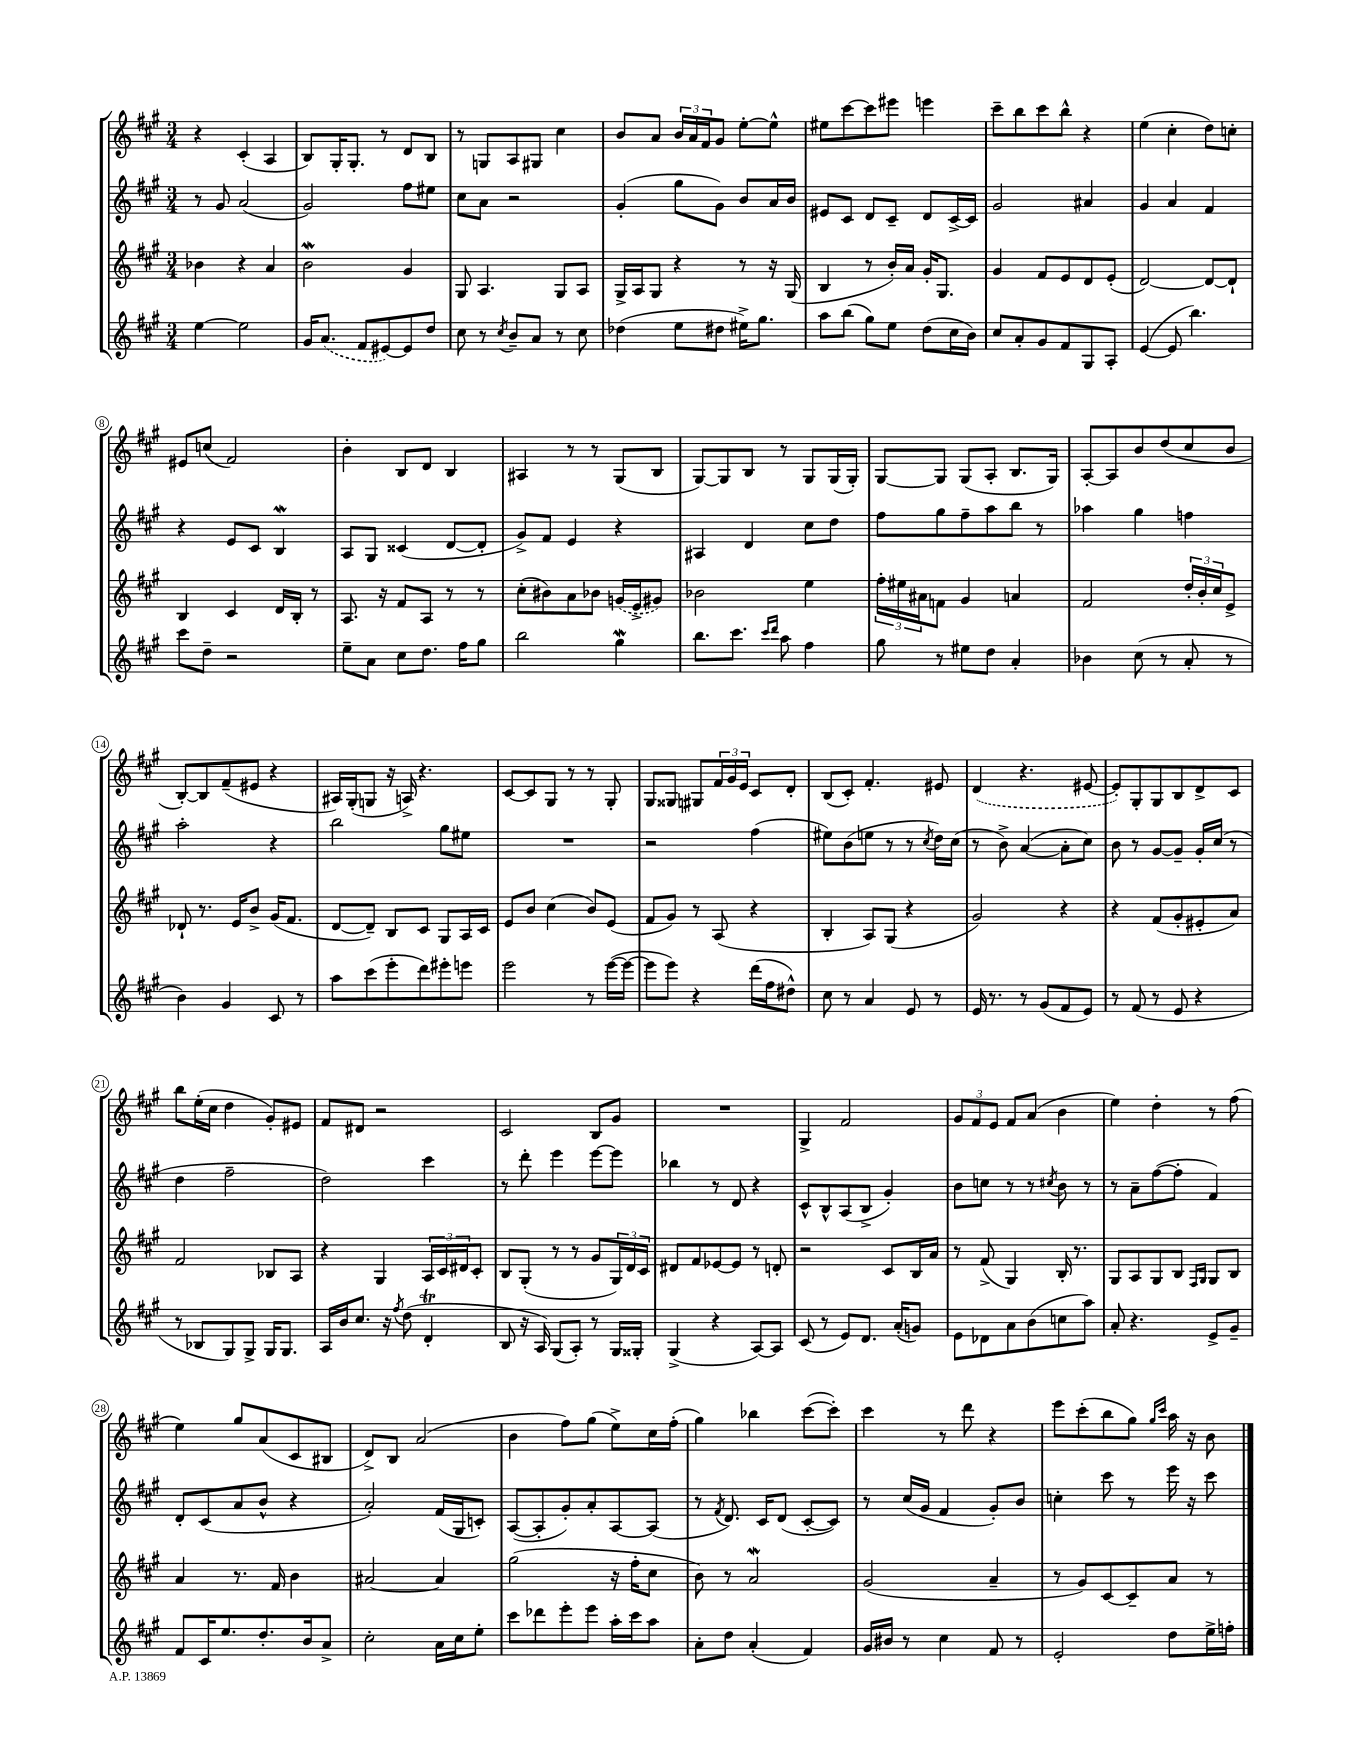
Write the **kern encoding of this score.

**kern	**kern	**kern	**kern
*part4	*part3	*part2	*part1
*staff4	*staff3	*staff2	*staff1
*clefG2	*clefG2	*clefG2	*clefG2
*k[f#c#g#]	*k[f#c#g#]	*k[f#c#g#]	*k[f#c#g#]
*M3/4	*M3/4	*M3/4	*M3/4
=1	=1	=1	=1
[4ee\	4b-X\	8r	4r
.	.	8g#/	.
2ee\]	4r	(2a/	(4c#'/
.	4a/	.	4A/
=2	=2	=2	=2
16g#/KL	2bW\	2g#/)	8B/L)
(8.a/J	.	.	.
.	.	.	16G#'/K
.	.	.	8.G#'/J
8f#/L	.	.	.
[8e#X/)	.	.	8r
8e#/]	4g#/	8ff#\L	8d/L
8dd/J	.	8ee#X\J	8B/J
=3	=3	=3	=3
8cc#\	8G#/	8cc#\L	8r
8r	4.A/	8a\J	8Gn/L
8qcc#/	.	.	.
8b~/L	.	2r	8A/
8a/J	.	.	8G#X/J
8r	8G#/L	.	4cc#\
8cc#\	8A/J	.	.
=4	=4	=4	=4
(4dd-X\	16G#^/LL	(4g#'/	8b/L
.	16A/J	.	.
.	8G#/J	.	8a/J
8ee\L	4r	8gg#\L	24b/LL
.	.	.	24a/
.	.	.	24f#/J
8dd#X\J	.	8g#\J)	8g#/J
16ee#X^\KL)	8r	8b/L	[8ee'\L
8.gg#\J	.	.	.
.	16r	16a/L	8ee^^\J]
.	(16G#/	16b/JJ	.
=5	=5	=5	=5
8aa\L	4B/	8e#X/L	8ee#X\L
(8bb\J	.	8c#/J	[8ccc#\
8gg#\L)	8r	8d/L	8ccc#\]
8ee\J	16b'/LL)	8c#~/J	8eee#X\J
.	16a/JJ	.	.
(8dd\L	16g#'/KL	8d/L	4eeen\
.	8.G#/J	.	.
16cc#\L	.	[16c#^/L	.
16b\JJ)	.	16c#/JJ]	.
=6	=6	=6	=6
8cc#/L	4g#/	2g#/	8ccc#~\L
8a'/	.	.	8bb\
8g#/	8f#/L	.	8ccc#\
8f#/	8e/	.	8bb^^\J
8G#/	8d/	4a#X/	4r
8A'/J	(8e'/J	.	.
=7	=7	=7	=7
([4e/	[2d/)	4g#/	(4ee\
8e/]	.	4a/	4cc#'\
4.bb\)	.	.	.
.	8d/L_	4f#/	8dd\L)
.	8d`/J]	.	8ccn'\J
!!LO:LB:g=z
=8	=8	=8	=8
8ccc#\L	4B/	4r	8e#X/L
8dd~\J	.	.	(8ccn/J
2r	4c#/	8e/L	2f#/)
.	.	8c#/J	.
.	16d/LL	4BW/	.
.	16B'/JJ	.	.
.	8r	.	.
=9	=9	=9	=9
8ee~\L	8.A/	8A/L	4b'\
8a\J	.	8G#/J	.
.	16r	.	.
8cc#\L	8f#/L	(4c##X/	8B/L
8.dd\J	8A/J	.	8d/J
.	8r	[8d/L	4B/
16ff#\KL	.	.	.
8gg#\J	8r	8d'/J]	.
=10	=10	=10	=10
2bb\	(8cc#'\L	8g#^/L)	4A#X/
.	8b#X\)	8f#/J	.
.	8a\	4e/	8r
.	8b-X\J	.	8r
4gg#W\	(16gn/LL	4r	(8G#/L
.	16e^/J	.	.
.	8g#X/J)	.	8B/J
=11	=11	=11	=11
8.bb\L	2b-X\	4A#X/	[8G#/L)
.	.	.	8G#/]
8.ccc#\J	.	.	.
.	.	4d/	8B/J
16qqccc#/LL	.	.	.
16qqddd/JJ	.	.	.
8aa\	.	.	8r
4ff#\	4ee\	8cc#\L	8G#/L
.	.	8dd\J	(16G#/L
.	.	.	16G#'/JJ)
=12	=12	=12	=12
8gg#\	24ff#'\LL	8ff#\L	[8G#/L
.	24ee#X\	.	.
.	24a#X\J	.	.
8r	8fn\J	8gg#\	8G#/J]
8ee#X\L	4g#/	8ff#~\	(8G#/L
8dd\J	.	8aa\	8A'/J
4a'/	4an/	8bb\J	8.B/L
.	.	8r	.
.	.	.	16G#/Jk)
=13	=13	=13	=13
4b-X\	2f#/	4aa-X\	[8A'/L
.	.	.	8A/]
(8cc#\	.	4gg#\	8b/
8r	.	.	(8dd/
8a'/	24dd'/LL	4ffn\	8cc#/
.	24b'/	.	.
.	24cc#/J	.	.
8r	8e^/J	.	8b/J
!!LO:LB:g=z
=14	=14	=14	=14
4b\)	8d-X`/	2aa'\	[8B'/L)
.	8.r	.	8B/]
4g#/	.	.	(8f#~/
.	16e/KL	.	.
.	8b^/J	.	8e#X/J
8c#/	(16g#/KL	4r	4r
.	8.f#/J	.	.
8r	.	.	.
=15	=15	=15	=15
8aa\L	[8d/L	2bb\	16A#X/LL)
.	.	.	(16G#'/J
(8ccc#\	8d~/J])	.	8Gn/J
8eee'\	8B/L	.	16r
.	.	.	16An^/)
8ddd\)	8c#/J	.	4.r
8eee#X'\	8G#/L	8gg#\L	.
8eeen\J	16A/L	8ee#X\J	.
.	16c#/JJ	.	.
=16	=16	=16	=16
2eee\	8e/L	2.r	[8c#/L
.	8b/J	.	8c#/]
.	(4cc#\	.	8G#/J
.	.	.	8r
8r	8b/L)	.	8r
([16eee\LL	(8e/J	.	8G#'/
16eee\JJ_	.	.	.
=17	=17	=17	=17
8eee\L]	8f#/L	2r	8G#/L
8eee\J)	8g#/J)	.	8G##X/J
4r	8r	.	8G#X/L
.	(8A/	.	24f#/L
.	.	.	24g#/
.	.	.	24e/JJ
(16ddd\LL	4r	(4ff#\	8c#/L
16ff#\J	.	.	.
8dd#X^^\J)	.	.	8d'/J
=18	=18	=18	=18
8cc#\	4B'/	8ee#X\L)	(8B/L
8r	.	(8b\	8c#'/J)
4a/	8A/L)	8een\J	4.f#'/
.	(8G#/J	8r	.
8e/	4r	8r	.
.	.	8qcc#/	.
8r	.	16dd\LL)	8e#X/
.	.	(16cc#\JJ	.
=19	=19	=19	=19
16e/	2g#/)	8r	(4d/
8.r	.	.	.
.	.	8b^\)	.
8r	.	([4a/	4.r
(8g#/L	.	.	.
8f#/	4r	8a'\L]	.
8e/J)	.	8cc#\J)	[8e#X/
=20	=20	=20	=20
8r	4r	8b\	8e#'/L])
(8f#/	.	8r	8G#'/
8r	(8f#/L	[8g#/L	8G#/
8e/	8g#'/	8g#~/J]	8B/
4r	8e#X'/	16g#'/LL	8d^/
.	.	(16cc#/JJ	.
.	8a/J)	8r	8c#/J
!!LO:LB:g=z
=21	=21	=21	=21
8r	2f#/	4dd\	8bb\L
8B-X/L	.	.	(16ee'\L
.	.	.	16cc#\JJ
8G#/)	.	2ff#~\	4dd\
8G#^/J	.	.	.
16G#/KL	8B-X/L	.	8g#'/L)
8.G#/J	.	.	.
.	8A/J	.	8e#X/J
=22	=22	=22	=22
16A/LL	4r	2dd\)	8f#/L
16b/J	.	.	.
8.cc#/J	.	.	8d#X/J
.	4G#/	.	2r
16r	.	.	.
8qff#/	.	.	.
(8dd\	.	.	.
4dT'/	24A/LL	4ccc#\	.
.	24c#/	.	.
.	24d#X/J	.	.
.	8c#'/J	.	.
=23	=23	=23	=23
8B/	8B/L	8r	2c#/
16r	(8G#'/J	8ddd'\	.
16A/)	.	.	.
(8G#/L	8r	4eee\	.
8A'/J)	8r	.	.
8r	8g#/L	[8eee\L	8B/L
16G#/LL	24G#/L)	8eee\J]	8g#/J
.	24d/	.	.
16G##X'/JJ	.	.	.
.	24c#/JJ	.	.
=24	=24	=24	=24
(4G#^/	8d#X/L	4bb-X\	2.r
.	8f#/	.	.
4r	[8e-X/	8r	.
.	8e-/J]	8d/	.
[8A/L)	8r	4r	.
8A/J]	8dn'/	.	.
=25	=25	=25	=25
(8c#/	2r	8c#^^/L	4G#^/
8r	.	8B^^/	.
8e/L)	.	(8A/	2f#/
8.d/J	.	8B^/J	.
.	8c#/L	4g#'/)	.
(16a'/KL	.	.	.
8gn/J)	16B/L	.	.
.	16a/JJ	.	.
=26	=26	=26	=26
8e\L	8r	8b\L	12g#/L
.	.	.	12f#/
8d-X\	(8f#^/	8ccn\J	.
.	.	.	12e/J
8a\	4G#/)	8r	8f#/L
(8b\	.	8r	(8a/J
.	.	8qcc#X/	.
8ccn\	16B'/	8b\	4b\
.	8.r	.	.
8aa\J)	.	8r	.
=27	=27	=27	=27
8a'/	8G#/L	8r	4ee\)
4.r	8A/	8a~\L	.
.	8G#/	([8ff#\	4dd'\
.	8B/J	8ff#'\J]	.
.	16qqF#/LL	.	.
.	16qqG#/JJ	.	.
8e^/L	8G#/L	4f#/)	8r
8g#~/J	8B/J	.	(8ff#\
!!LO:LB:g=z
=28	=28	=28	=28
8f#/L	4a/	8d'/L	4ee\)
16c#/K	.	(8c#/	.
8.ee/	.	.	.
.	8.r	8a/	8gg#/L
8.dd'/	.	8b^^/J	(8a/
.	16f#/	.	.
.	4b\	4r	8c#/
16b/k	.	.	.
8a^/J	.	.	8B#X/J
=29	=29	=29	=29
2cc#'\	[2a#X/	2a'/)	8d^/L)
.	.	.	8B/J
.	.	.	(2a/
16a\LL	4a#/]	(16f#/LL	.
16cc#\J	.	16G#/J	.
8ee'\J	.	8cn'/J)	.
=30	=30	=30	=30
8ccc#\L	(2gg#\	([8A/L	4b\
8ddd-X\	.	8A'/]	.
8eee'\	.	8g#'/)	8ff#\L)
8eee\J	.	8a'/	(8gg#\J
16aa'\LL	16r	[8A/	8ee^\L)
16ccc#\J	16ff#'\KL	.	.
8aa\J	8cc#\J	(8A/J]	16cc#\L
.	.	.	(16ff#'\JJ
=31	=31	=31	=31
8a'\L	8b\)	8r	4gg#\)
.	.	8qf#/	.
8dd\J	8r	8.d/)	.
(4a'/	2aw/	.	4bb-X\
.	.	16c#/KL	.
.	.	(8d/J	.
4f#/)	.	[8c#'/L	([8ccc#\L
.	.	8c#/J])	8ccc#'\J])
=32	=32	=32	=32
16g#/LL	(2g#/	8r	4ccc#\
16b#X/JJ	.	.	.
8r	.	(16cc#/LL	.
.	.	16g#/JJ	.
4cc#\	.	4f#/	8r
.	.	.	8ddd\
8f#/	4a~/	8g#'/L)	4r
8r	.	8b/J	.
=33	=33	=33	=33
2e'/	8r	4ccn'\	8eee\L
.	8g#/L)	.	(8ccc#'\
.	[8c#/	8ccc#\	8bb\
.	8c#~/]	8r	8gg#\J)
.	.	.	16qqgg#/LL
.	.	.	16qqccc#/JJ
8dd\L	8a/J	16eee\	16aa\
.	.	16r	16r
16ee^\L	8r	8ccc#\	8b\
16ffn'\JJ	.	.	.
==	==	==	==
*-	*-	*-	*-
